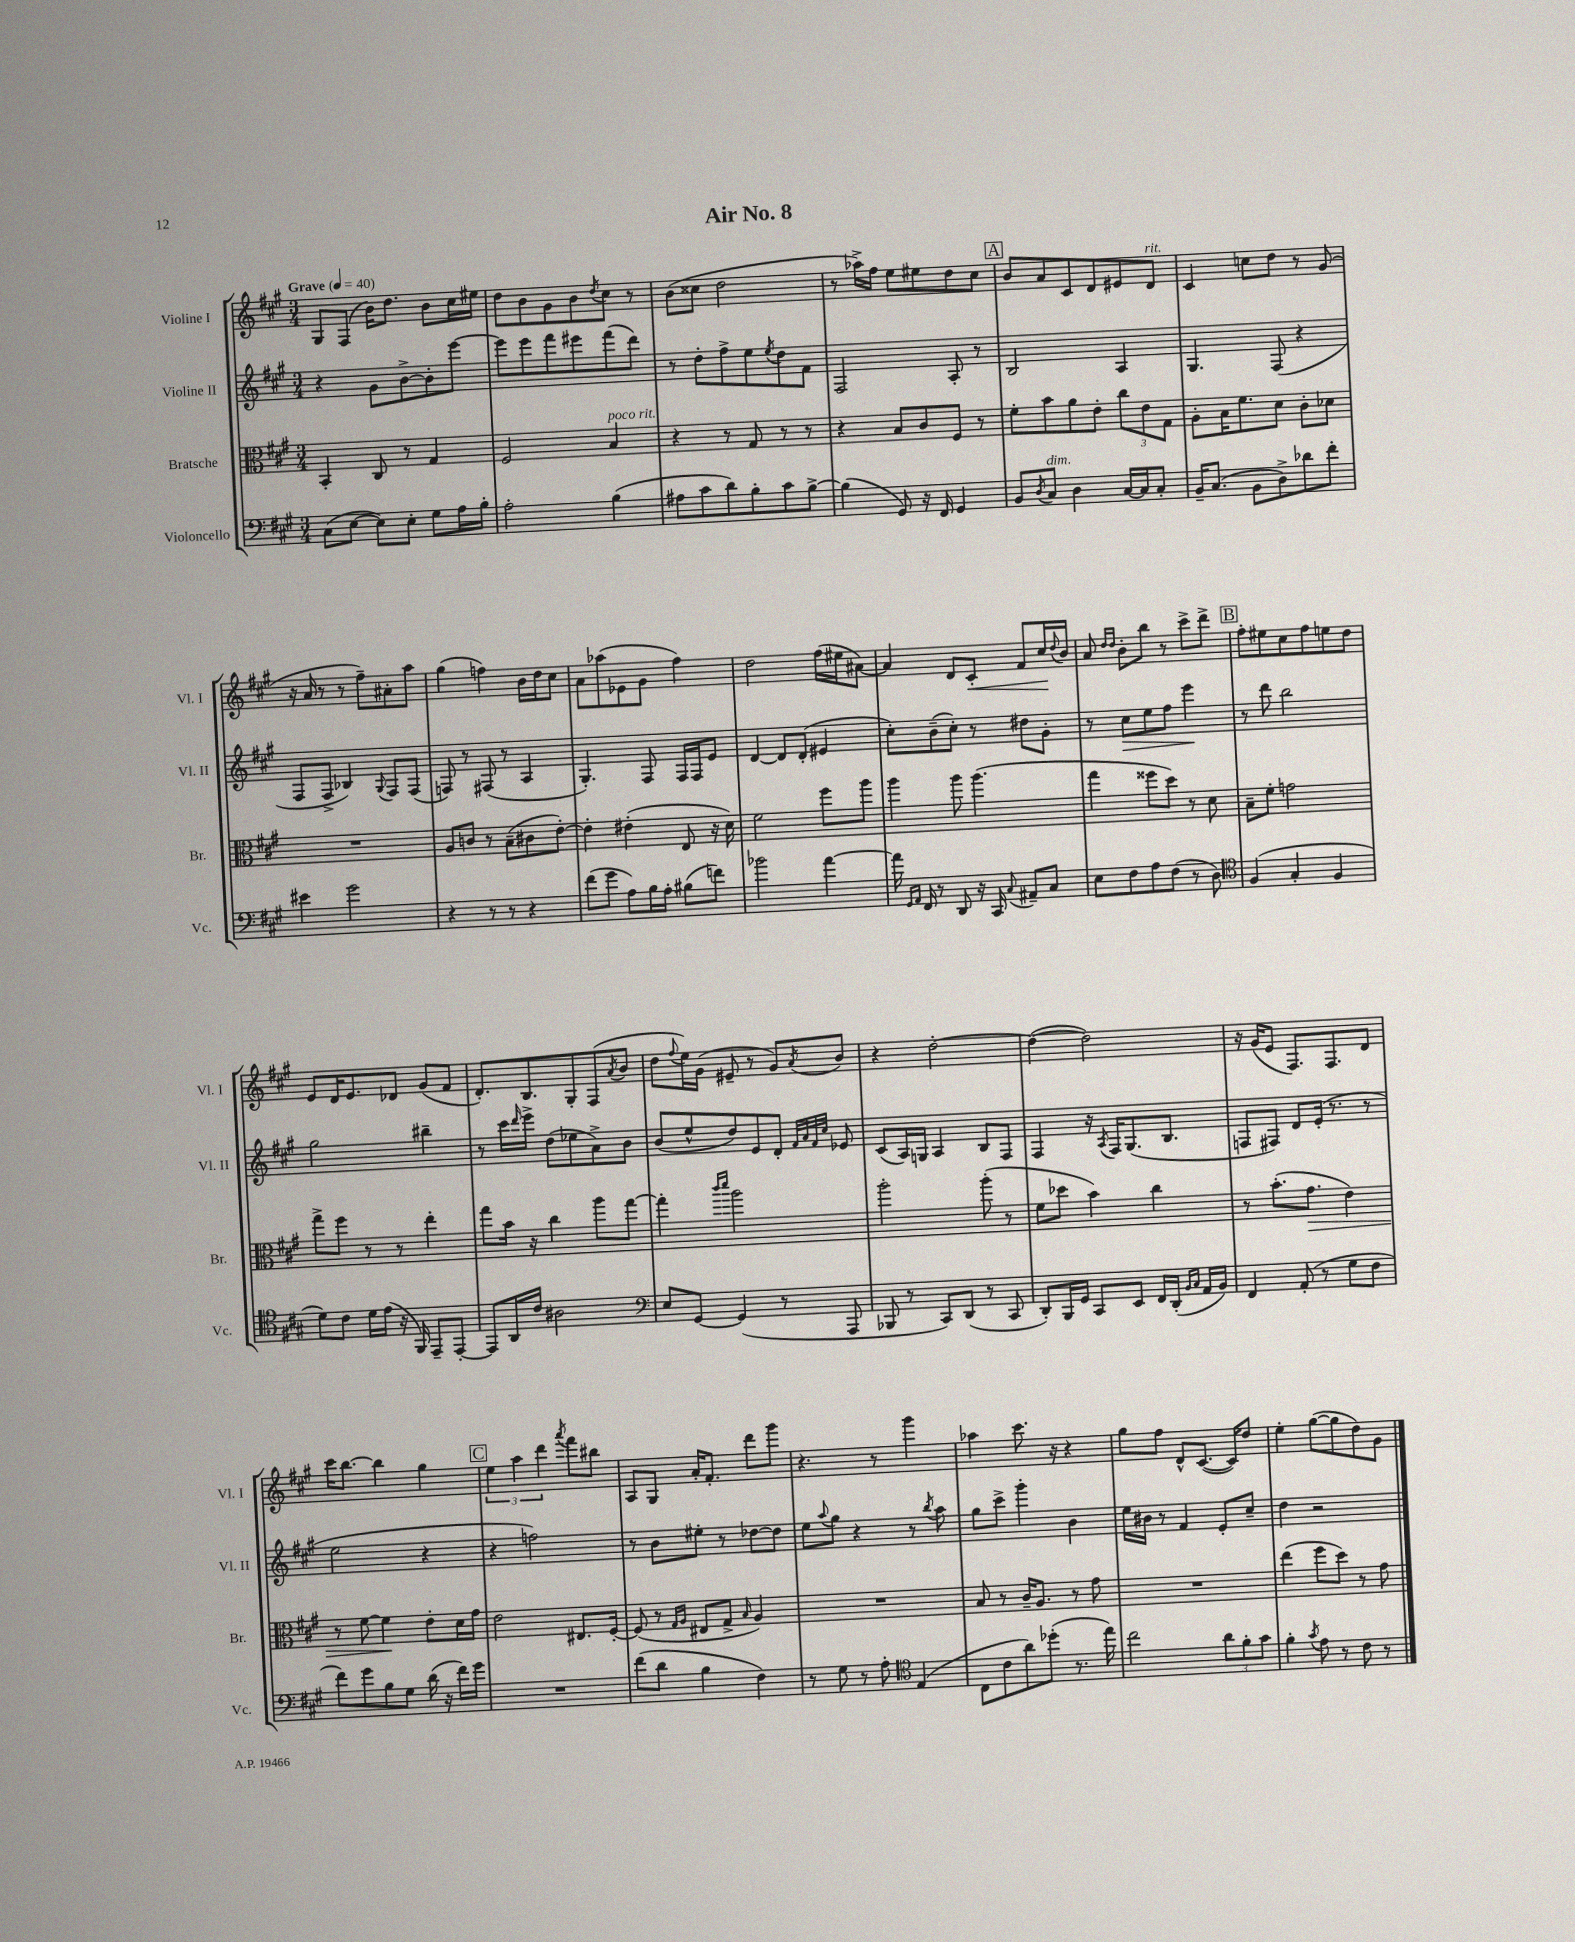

**kern	**kern	**dynam	**kern	**dynam	**kern	**dynam
*part4	*part3	*part3	*part2	*part2	*part1	*part1
*staff4	*staff3	*staff3	*staff2	*staff2	*staff1	*staff1
*I"Violoncello	*I"Bratsche	*	*I"Violine II	*	*I"Violine I	*
*I'Vc.	*I'Br.	*	*I'Vl. II	*	*I'Vl. I	*
*clefF4	*clefC3	*	*clefG2	*	*clefG2	*
*k[f#c#g#]	*k[f#c#g#]	*	*k[f#c#g#]	*	*k[f#c#g#]	*
*M3/4	*M3/4	*	*M3/4	*	*M3/4	*
*MM40	*MM40	*	*MM40	*	*MM40	*
=1	=1	=1	=1	=1	=1	=1
!	!	!	!	!	!LO:TX:a:B:t=Grave	!
(8C#\L	4BB'/	.	4r	.	8G#/L	.
[8E\J	.	.	.	.	(8F#/J	.
8E\L])	8C#/	.	8g#\L	.	16b\KL)	.
.	.	.	.	.	8.dd\J	.
8E'\J	8r	.	[8b^\	.	.	.
8G#\L	4G#/	.	8b'\]	.	8b\L	.
16A\L	.	.	[8eee\J	.	16cc#\L	.
16B'\JJ	.	.	.	.	16ee#X\JJ	.
=2	=2	=2	=2	=2	=2	=2
2A'\	2F#/	.	8eee\L]	.	8dd\L	.
.	.	.	8eee\	.	8b\	.
.	.	.	8fff#\	.	8g#\	.
.	.	.	8eee#X\	.	8b\	.
.	.	.	.	.	8qdd/	.
!	!LO:TX:a:i:t=poco rit.	!	!	!	!	!
(4B\	4B/	.	(8fff#\	.	8cc#\J	.
.	.	.	8ddd\J)	.	8r	.
=3	=3	=3	=3	=3	=3	=3
8A#X\L	4r	.	8r	.	(8b\L	.
8c#\	.	.	8dd'\L	.	8cc##X\J	.
8d\)	8r	.	8ff#^\	.	2dd\	.
8B'\	8G#/	.	8ee\	.	.	.
.	.	.	8qee/	.	.	.
8c#\	8r	.	8dd\	.	.	.
[8B^\J	8r	.	8f#\J	.	.	.
=4	=4	=4	=4	=4	=4	=4
(4B\]	4r	.	2F#/	.	8r	.
.	.	.	.	.	16aa-X^\LL)	.
.	.	.	.	.	16ff#\JJ	.
8GG#/)	8B/L	.	.	.	8ee\L	.
16r	8c#/	.	.	.	8ee#X\	.
16FF#/	.	.	.	.	.	.
4GG#/	8F#/J	.	8A'/	.	8dd\	.
.	8r	.	8r	.	8cc#\J	.
!!LO:REH:place=s1:t=A
=5	=5	=5	=5	=5	=5	=5
8BB/L	8f#'\L	.	2B/	.	8b/L	.
8qD/	.	.	.	.	.	.
!LO:TX:a:i:t=dim.	!	!	!	!	!	!
8C#/J	8b\	.	.	.	8a/	.
4D\	8a\	.	.	.	8c#/	.
.	8e'\J	.	.	.	8d/	.
[16C#/LL	12cc#\L	.	4A/	.	8e#X/	.
16C#/J]	.	.	.	.	.	.
.	12e\	.	.	.	.	.
!	!	!	!	!	!LO:TX:a:i:t=rit.	!
8C#'/J	.	.	.	.	8d/J	.
.	12G#\J	.	.	.	.	.
=6	=6	=6	=6	=6	=6	=6
16BB~/KL	8A'\L	.	4.G#/	.	4c#/	.
(8.C#/J	.	.	.	.	.	.
.	16B\K	.	.	.	.	.
.	8.f#\	.	.	.	.	.
8BB\L	.	.	.	.	8ccn\L	.
8D^\)	8d\J	.	(8F#/	.	8dd\J	.
8d-X\	8c#'\L	.	4r	.	8r	.
8f#'\J	8d-X\J	.	.	.	(8g#/	.
!!LO:LB:g=z
=7	=7	=7	=7	=7	=7	=7
4e#X\	2.r	.	8F#/L	.	16r	.
.	.	.	.	.	16a/	.
.	.	.	8F#^/J	.	8r	.
2g#\	.	.	4B-X/)	.	8r	.
.	.	.	.	.	8ff#~\L)	.
.	.	.	8qqG#/	.	.	.
.	.	.	8F#/L	.	8a#X'\	.
.	.	.	(8F#/J	.	8aa\J	.
=8	=8	=8	=8	=8	=8	=8
4r	8A/L	.	8Fn/)	.	(4gg#\	.
.	8cn/J	.	8r	.	.	.
8r	8r	.	(8F#X/	.	4ffn\)	.
8r	(8B~\L	.	8r	.	.	.
4r	8c#X\	.	4A/	.	16b\LL	.
.	.	.	.	.	16dd\J	.
.	[8e'\J)	.	.	.	8cc#\J	.
=9	=9	=9	=9	=9	=9	=9
(8f#\L	4e'\]	.	4.G#'/)	.	8a\L	.
8g#\J	.	.	.	.	(8aa-X\	.
8A\L)	(4e#X'\	.	.	.	8e-X\	.
16B\L	.	.	8F#/	.	8g#\J	.
16A'\JJ	.	.	.	.	.	.
(8B#X\L	8E/	.	16F#/LL	.	4ff#\)	.
.	.	.	16F#/J	.	.	.
8fn\J)	16r	.	8e/J	.	.	.
.	16d\)	.	.	.	.	.
=10	=10	=10	=10	=10	=10	=10
2b-X\	2f#\	.	[4d/	.	2dd\	.
.	.	.	8d/L]	.	.	.
.	.	.	(8d'/J	.	.	.
[4a\	8ff#\L	.	4e#X/	.	(16ff#\LL	.
.	.	.	.	.	16ee#X\J	.
.	8aa\J	.	.	.	[8a#X\J)	.
=11	=11	=11	=11	=11	=11	=11
16a\]	4aa\	.	8cc#'\L)	.	4a#/]	.
16qqGG#/LL	.	.	.	.	.	.
16qqAA/JJ	.	.	.	.	.	.
16FF#/	.	.	.	.	.	.
8r	.	.	(8b~\	.	.	.
8DD/	8aa\	.	8cc#'\J)	.	8d/L	.
!	!	!	!	!	!	!LO:HP:b
16r	(4.aa\	.	8r	.	8c#'/J	<
16CC#/	.	.	.	.	.	.
8qqC#/	.	.	.	.	.	.
8AA#X~/L	.	.	8dd#X\L	.	8f#/L	.
8C#/J	.	.	8g#'\J	.	16cc#/L	.
.	.	.	.	.	8qqdd/	.
.	.	.	.	.	16b/JJ	[
=12	=12	=12	=12	=12	=12	=12
8E\L	4gg#\	.	8r	.	8a/	.
.	.	.	.	.	16qqdd/LL	.
.	.	.	.	.	16qqdd/JJ	.
!	!	!	!	!LO:HP:b	!	!
8F#\	.	.	8cc#\L	>	8b'\L	.
8A\	8ff##X\L	.	8ee\	.	8bb\J	.
(8F#\J	8dd\J)	.	8ff#\J	.	8r	.
8r	8r	.	4eee\	.	8ccc#^\L	.
8D\)	8d\	.	.	.	8ddd^\J	.
.	.	.	.	]	.	.
!!LO:REH:place=s1:t=B
=13	=13	=13	=13	=13	=13	=13
*clefC4	*	*	*	*	*	*
(4F#/	8B~\L	.	8r	.	8ff#'\L	.
.	8f#'\J	.	8ddd\	.	8ee#X\	.
4G#'/	2gn\	.	2bb\	.	8cc#\	.
.	.	.	.	.	8ff#\	.
4F#/	.	.	.	.	8een\	.
.	.	.	.	.	8dd\J	.
!!LO:LB:g=z
=14	=14	=14	=14	=14	=14	=14
8d\L)	8gg#^\L	.	2gg#\	.	8e/L	.
8c#\J	8ff#\J	.	.	.	16d/K	.
.	.	.	.	.	8.e/	.
16d\LL	8r	.	.	.	.	.
(16e\JJ	.	.	.	.	.	.
16r	8r	.	.	.	8d-X/J	.
16FF#/)	.	.	.	.	.	.
8EE~/L	4ee'\	.	4bb#X~\	.	(8g#/L	.
[8EE'/J	.	.	.	.	8f#/J	.
=15	=15	=15	=15	=15	=15	=15
8EE/L]	8gg#\L	.	8r	.	8.d'/L)	.
16AA/L	16b\Jk	.	16ccc#\LL	.	.	.
.	.	.	16qqddd/	.	.	.
16c#/JJ	16r	.	16eee^\JJ	.	8.B/	.
2A#X\	4cc#\	.	(8dd\L	.	.	.
.	.	.	8ee-X\	.	8G#'/	.
.	8aa\L	.	8a^\)	.	(8F#/	.
.	.	.	.	.	8qa/	.
.	[8gg#\J	.	8b\J	.	8b/J	.
=16	=16	=16	=16	=16	=16	=16
*clefF4	*	*	*	*	*	*
8E/L	4gg#'\]	.	(8b/L	.	8dd\L	.
.	.	.	.	.	8qqff#/	.
[8GG#/J	.	.	8ee^^/	.	16ee\L)	.
.	.	.	.	.	(16g#\JJ	.
.	16qqccc#/LL	.	.	.	.	.
.	16qqddd/JJ	.	.	.	.	.
(4GG#/]	2aa\	.	8dd/)	.	8e#X~/	.
.	.	.	8e/	.	8r	.
8r	.	.	8d'/J	.	8g#/L)	.
.	.	.	32qqf#/LLL	.	.	.
.	.	.	32qqa/	.	.	.
.	.	.	32qqf#/	.	.	.
.	.	.	32qqcc#/JJJ	.	8qa/	.
8AAA/	.	.	8e-X/	.	8b/J	.
=17	=17	=17	=17	=17	=17	=17
8BBB-X/	2aa'\	.	(8c#/L	.	4r	.
8r	.	.	16A/L)	.	.	.
.	.	.	16Gn/JJ	.	.	.
8CC#/L)	.	.	4A/	.	[2dd'\	.
(8DD/J	.	.	.	.	.	.
8r	(8aa'\	.	8B/L	.	.	.
8CC#/	8r	.	8F#/J	.	.	.
=18	=18	=18	=18	=18	=18	=18
8DD'/L)	8f#\L	.	4F#/	.	(4dd\_	.
16BBB/L	8dd-X\J	.	.	.	.	.
16GG#/JJ	.	.	.	.	.	.
8CC#/L	4b\)	.	16r	.	2dd\])	.
.	.	.	8qA/	.	.	.
.	.	.	16F#/KL	.	.	.
8EE/J	.	.	(8.G#/	.	.	.
16FF#/LL	4cc#\	.	.	.	.	.
(16DD'/JJ	.	.	8.B/J	.	.	.
16qqBB/LL	.	.	.	.	.	.
16qqC#/JJ	.	.	.	.	.	.
16AA/LL	.	.	.	.	.	.
16BB/JJ)	.	.	.	.	.	.
=19	=19	=19	=19	=19	=19	=19
4FF#/	8r	.	8Fn/L	.	16r	.
.	.	.	.	.	(16g#/KL	.
.	(8.b'\L	.	8F#X/J)	.	8e/J	.
(8AA'/	.	.	8d/L	.	8.F#/L)	.
!	!	!LO:HP:b	!	!	!	!
.	8.g#\J	>	.	.	.	.
8r	.	.	(16e'/Jk	.	.	.
.	.	.	8.r	.	8.F#/	.
8G#\L	4e\)	.	.	.	.	.
8F#\J	.	.	8r	.	8d/J	.
!!LO:LB:g=z
=20	=20	=20	=20	=20	=20	=20
8f#\L)	8r	.	2ee\	.	16ccc#\KL	.
.	.	.	.	.	[8.bb\J	.
8g#\	[8f#\	.	.	.	.	.
8B\	4f#\]	.	.	.	4bb\]	.
8G#\J	.	.	.	.	.	.
(16d\	8e'\L	]	4r	.	4gg#\	.
16r	.	.	.	.	.	.
16f#\LL)	16d\L	.	.	.	.	.
16g#\JJ	16g#\JJ	.	.	.	.	.
!!LO:REH:place=s1:t=C
=21	=21	=21	=21	=21	=21	=21
2.r	2e\	.	4r	.	6ee\	.
.	.	.	.	.	6aa\	.
.	.	.	2ffn\)	.	.	.
.	.	.	.	.	6ddd\	.
.	.	.	.	.	8qaaa/	.
.	8.E#X/L	.	.	.	8fff#\L	.
.	.	.	.	.	8bb#X\J	.
.	[16F#'/Jk	.	.	.	.	.
=22	=22	=22	=22	=22	=22	=22
(8f#\L	(8F#/]	.	8r	.	8A/L	.
8d\J	8r	.	8b\L	.	8G#/J	.
.	16qqG#/LL	.	.	.	.	.
.	16qqA/JJ	.	.	.	.	.
4B\	8E#X/L	.	8ee#X'\J	.	16a'/KL	.
.	.	.	.	.	8.f#'/J	.
.	8G#^/J	.	8r	.	.	.
.	16qqB/	.	.	.	.	.
4F#\)	4A/)	.	[8dd-X\L	.	8ddd\L	.
.	.	.	8dd-\J]	.	8ggg#\J	.
=23	=23	=23	=23	=23	=23	=23
8r	2.r	.	8ee\L	.	4.r	.
.	.	.	8qqaa/	.	.	.
8G#\	.	.	8gg#\J	.	.	.
8r	.	.	4r	.	.	.
8A'\	.	.	.	.	8r	.
*clefC4	*	*	*	*	*	*
(4E/	.	.	8r	.	4ggg#\	.
.	.	.	8qbb/	.	.	.
.	.	.	8aa\	.	.	.
=24	=24	=24	=24	=24	=24	=24
8C#\L	8B/	.	8gg#\L	.	4aa-X\	.
8c#\	8r	.	8ccc#^\J	.	.	.
8a\)	16c#~/KL	.	4ggg#'\	.	8.ccc#\	.
.	8.A/J	.	.	.	.	.
(8dd-X'\J	.	.	.	.	.	.
.	.	.	.	.	16r	.
8.r	8r	.	4b\	.	4r	.
.	8g#\	.	.	.	.	.
16ee\)	.	.	.	.	.	.
=25	=25	=25	=25	=25	=25	=25
2cc#\	2.r	.	16ee\LL	.	8gg#\L	.
.	.	.	16b#X\JJ	.	.	.
.	.	.	8r	.	8ff#\J	.
.	.	.	4f#/	.	8d^^/L	.
.	.	.	.	.	([8.c#/J	.
12a\L	.	.	8e'/L	.	.	.
.	.	.	.	.	16c#/KL])	.
12f#'\	.	.	.	.	.	.
.	.	.	8cc#~/J	.	8dd/J	.
12g#\J	.	.	.	.	.	.
=26	=26	=26	=26	=26	=26	=26
4f#'\	(4ee\	.	4dd\	.	4ee'\	.
8qg#/	.	.	.	.	.	.
8e\	8ff#\L	.	2r	.	([8gg#\L	.
8r	8dd\J)	.	.	.	8gg#\]	.
8c#\	8r	.	.	.	8dd\)	.
8r	8g#\	.	.	.	8g#\J	.
==	==	==	==	==	==	==
*-	*-	*-	*-	*-	*-	*-
